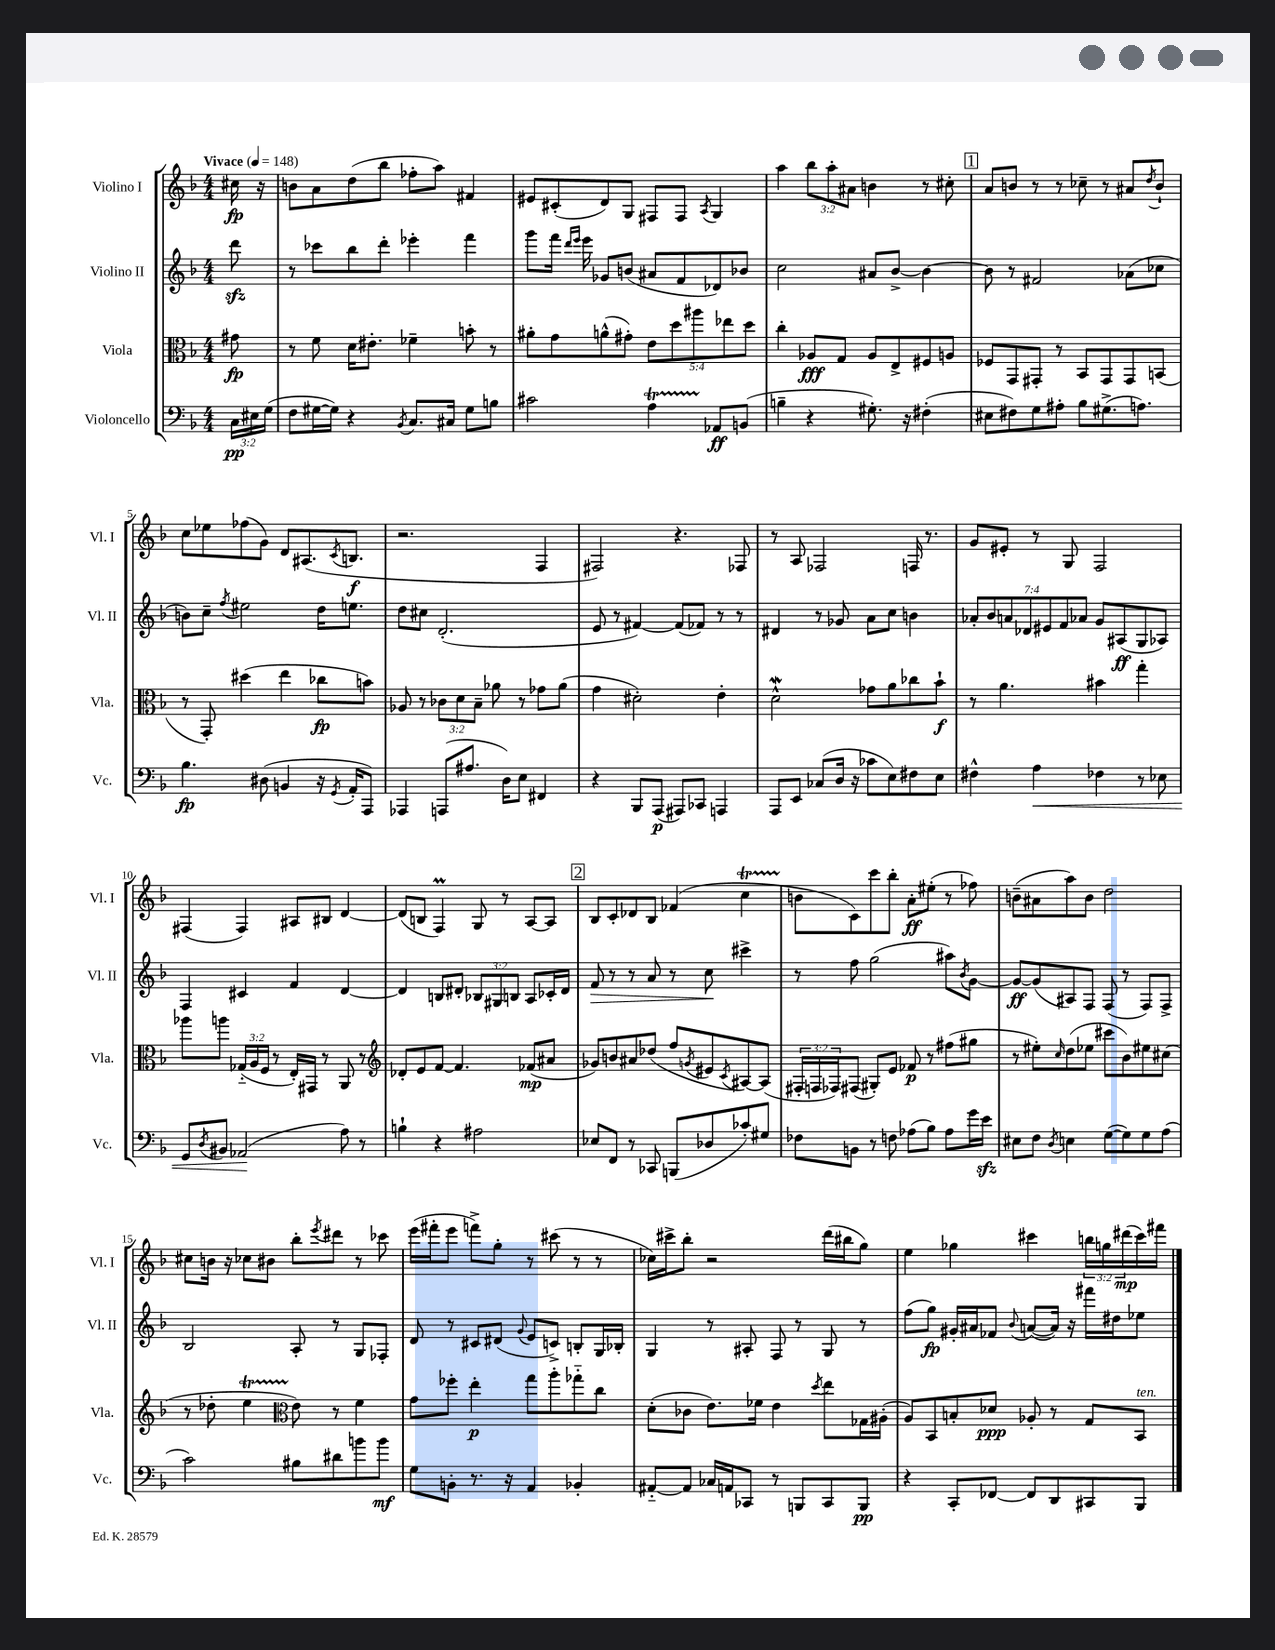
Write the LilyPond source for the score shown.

<<
\new StaffGroup <<
\new Staff = "s0" \with { instrumentName = "Violino I" shortInstrumentName = "Vl. I" } {
    \clef treble \key f \major \numericTimeSignature \time 4/4 \override Staff.TupletNumber.text = #tuplet-number::calc-fraction-text \partial 8 \tempo "Vivace" 4 = 148
    cis''16\fp r16 |
    b'8 a'8 d''8( bes''8 fes''8-. a''8) fis'4 |
    eis'8 cis'8-.( d'8) g8 fis8 fis8 \acciaccatura { a8 } g4 |
    a''4 \tuplet 3/2 { bes''8 a''8-. ais'8 } b'4 r8 cis''8-. |
    \mark \markup { \box "1" } a'8 b'8 r8 r8 ces''8-- r8 ais'8 \acciaccatura { d''8 } b'8-! |
    c''8 ees''8 fes''8( g'8) d'8 ais8.( \acciaccatura { c'8 } b8.\f |
    r2. f4 |
    fis2) r4. fes8 |
    r8 a8 fes2 f16 r8. |
    g'8 eis'8-. r8 g8 f2 |
    fis4( fis4) ais8 bis8 d'4~ |
    d'8( b8 f4\prall) g8 r8 a8~ a8 |
    \mark \markup { \box "2" } bes8 c'8-. des'8 bes8 fes'4( c''4\startTrillSpan |
    b'8\stopTrillSpan c'8) c'''8 bes''8-. a'8-.\ff eis''8-.( r8 fes''8) |
    b'8--( ais'8 a''8) b'8 d''2 |
    cis''8 b'16 r16 ces''8 bis'8 bes''8-. \acciaccatura { e'''8 } dis'''8 r8 ces'''8 |
    e'''16( fis'''16-. e'''8 f'''8->) g''8-. r8 cis'''8( r8 r8 |
    ces''16) cis'''16-> bes''8-. r2 d'''16( bis''16 g''8) |
    e''4 ges''4 cis'''4 \tuplet 3/2 { b''16 g''16 dis'''16\mp( } cis'''16) fis'''16 \bar "|." |
}
\new Staff = "s1" \with { instrumentName = "Violino II" shortInstrumentName = "Vl. II" } {
    \clef treble \key f \major \numericTimeSignature \time 4/4 \override Staff.TupletNumber.text = #tuplet-number::calc-fraction-text \partial 8
    d'''8\sfz |
    r8 ces'''8 bes''8 d'''8-. ees'''4-. f'''4 |
    g'''8 f'''16 \grace { d'''16 e'''16 } e'''16 ges'8 b'8( ais'8 f'8 des'8) bes'8 |
    c''2 ais'8 bes'8~-> bes'4~ |
    \mark \markup { \box "1" } bes'8 r8 fis'2 aes'8( ces''8 |
    b'8) c''8-- \acciaccatura { f''8 } eis''2 d''16 e''8. |
    d''8 cis''8 d'2.-.( |
    e'8 r8 fis'4~) fis'8( fes'8) r8 r8 |
    dis'4 r8 ges'8 a'8 c''8 b'4 |
    \tuplet 7/4 { aes'8-. bes'8 a'8 des'8 eis'8 f'8 aes'8 } g'8 ais8\ff( g8 aes8) |
    f4 cis'4 f'4 d'4~ |
    d'4 b8 dis'8-. \tuplet 3/2 { bes8 gis8 b8 } a8 ces'16-. dis'16 |
    \mark \markup { \box "2" } f'8\> r8 r8 a'8 r8 c''8\! cis'''4-> |
    r8 f''8 g''2( ais''8) \acciaccatura { bes'8 } g'8~ |
    g'8~\ff g'8( ais8) f8 f8( r8 f8) f8-> |
    bes2 a8-. r8 g8 fes8-. |
    d'8 r8 cis'8 dis'8( \appoggiatura { g'8 } e'8 c'8->) b8-. g16 bes16-. |
    g4 r8 ais8-. f8 r8 g8 r8 |
    f''8( g''8\fp) gis'16-. ais'16 fes'8 \appoggiatura { bes'8 } a'8~( a'16) r16 fis'''16 dis''16 ees''8 \bar "|." |
}
\new Staff = "s2" \with { instrumentName = "Viola" shortInstrumentName = "Vla." } {
    \clef alto \key f \major \numericTimeSignature \time 4/4 \override Staff.TupletNumber.text = #tuplet-number::calc-fraction-text \partial 8
    gis'8\fp |
    r8 f'8 d'16 eis'8.-. fes'4-- b'8-. r8 |
    ais'8-. g'8 a'8-^( gis'8-.) \tuplet 5/4 { e'8 d''8 ais''8 ees''8 d''8 } |
    c''4-. aes8\fff g8 aes8 e8-> fis8 a8 |
    \mark \markup { \box "1" } fes8 g,8 gis,8-. r8 bes,8 gis,8 gis,8 b,8( |
    r8 g,8-.) dis''4( e''4 ces''8\fp b'8) |
    aes8 r8 \tuplet 3/2 { ces'8 d'8 bes8-- } aes'8 r8 ges'8 aes'8( |
    g'4 dis'2-.) e'4-. |
    d'2-^\mordent ges'8 a'8 ces''8 bes'8-!\f |
    r8 a'4. bis'4 g''4-. |
    aes''8 a''8 \tuplet 3/2 { ges16-_( a16 f16 } r8 e16-.) gis,16 r8 a,8 r8 |
    \clef treble des'8-. e'8 f'8~ f'4. fes'8\mp( ais'8 |
    \mark \markup { \box "2" } ges'8) b'8 ais'8 des''8( f''8 \acciaccatura { g'8 } eis'8 \acciaccatura { c'8 } ais8~) ais8( |
    \tuplet 3/2 { fis16-. f16 fes16) } fis8( gis8-.) e'8 fes'8\p r8 fis''8( gis''8 |
    r8 eis''8-.) \grace { c''16 } d''8( ees''8 cis'''8 bes'8) eis''8 cis''8( |
    r8 des''8-. e''4\startTrillSpan \clef alto e'8\stopTrillSpan) r8 f'4 |
    g'8 fes''8-. e''4-.\p g''8 a''8-. ges''8-_ c''8 |
    d'8-.( ces'8 e'8.) fes'16 e'4 \acciaccatura { d''8 } e''8 ges16 ais16-.( |
    a8) bes,8 b8-. des'8\ppp aes8-. r8 g8 bes,8^\markup { \italic "ten." } \bar "|." |
}
\new Staff = "s3" \with { instrumentName = "Violoncello" shortInstrumentName = "Vc." } {
    \clef bass \key f \major \numericTimeSignature \time 4/4 \override Staff.TupletNumber.text = #tuplet-number::calc-fraction-text \partial 8
    \tuplet 3/2 { c16\pp eis16 g16( } |
    f8 gis16~ gis16) r4 \acciaccatura { bes,8 } c8. cis16 gis8 b8 |
    cis'2 a4\startTrillSpan aes,8\stopTrillSpan\ff b,8( |
    b4-- r4 gis8.-.) r16 fis4-.( |
    \mark \markup { \box "1" } eis8 fis8) g8 ais8-. bes8 gis8.->( a8.) |
    bes4.\fp dis8( b,4 r16 \acciaccatura { g,8 } a,16-. a,,8) |
    aes,,4 a,,8( ais8. d16) e8 fis,4 |
    r4 bes,,8 a,,8\p( ais,,8) ces,8 a,,4 |
    a,,8 e,8 ces8( d16 r16 ces'8 e8) fis8 e8 |
    fis4-^ a4\< fes4 r8 ees8 |
    g,8 \acciaccatura { d8 } bis,8 aes,2\!( a8) r8 |
    b4-! r4 ais2 |
    \mark \markup { \box "2" } ees8 f,8 r8 ces,8 b,,8( des8 ces'8-.) gis8 |
    fes8 b,8 r8 f8 aes8( bes8) aes8 g'16 e'16\sfz |
    eis8 f8 \acciaccatura { d8 } e4 g8~( g8) g8 a8( |
    c'2) bis8 dis'8 b'8 b'8\mf |
    g8 b,8-. r8. r16 a,4 bes,4-. |
    ais,8~-_ ais,8 ces16 a,16 ces,8 r8 b,,8 ces,8 b,,8\pp |
    r4 c,8-. fes,8~ fes,8 d,8 cis,8 bes,,8 \bar "|." |
}
>>
>>
